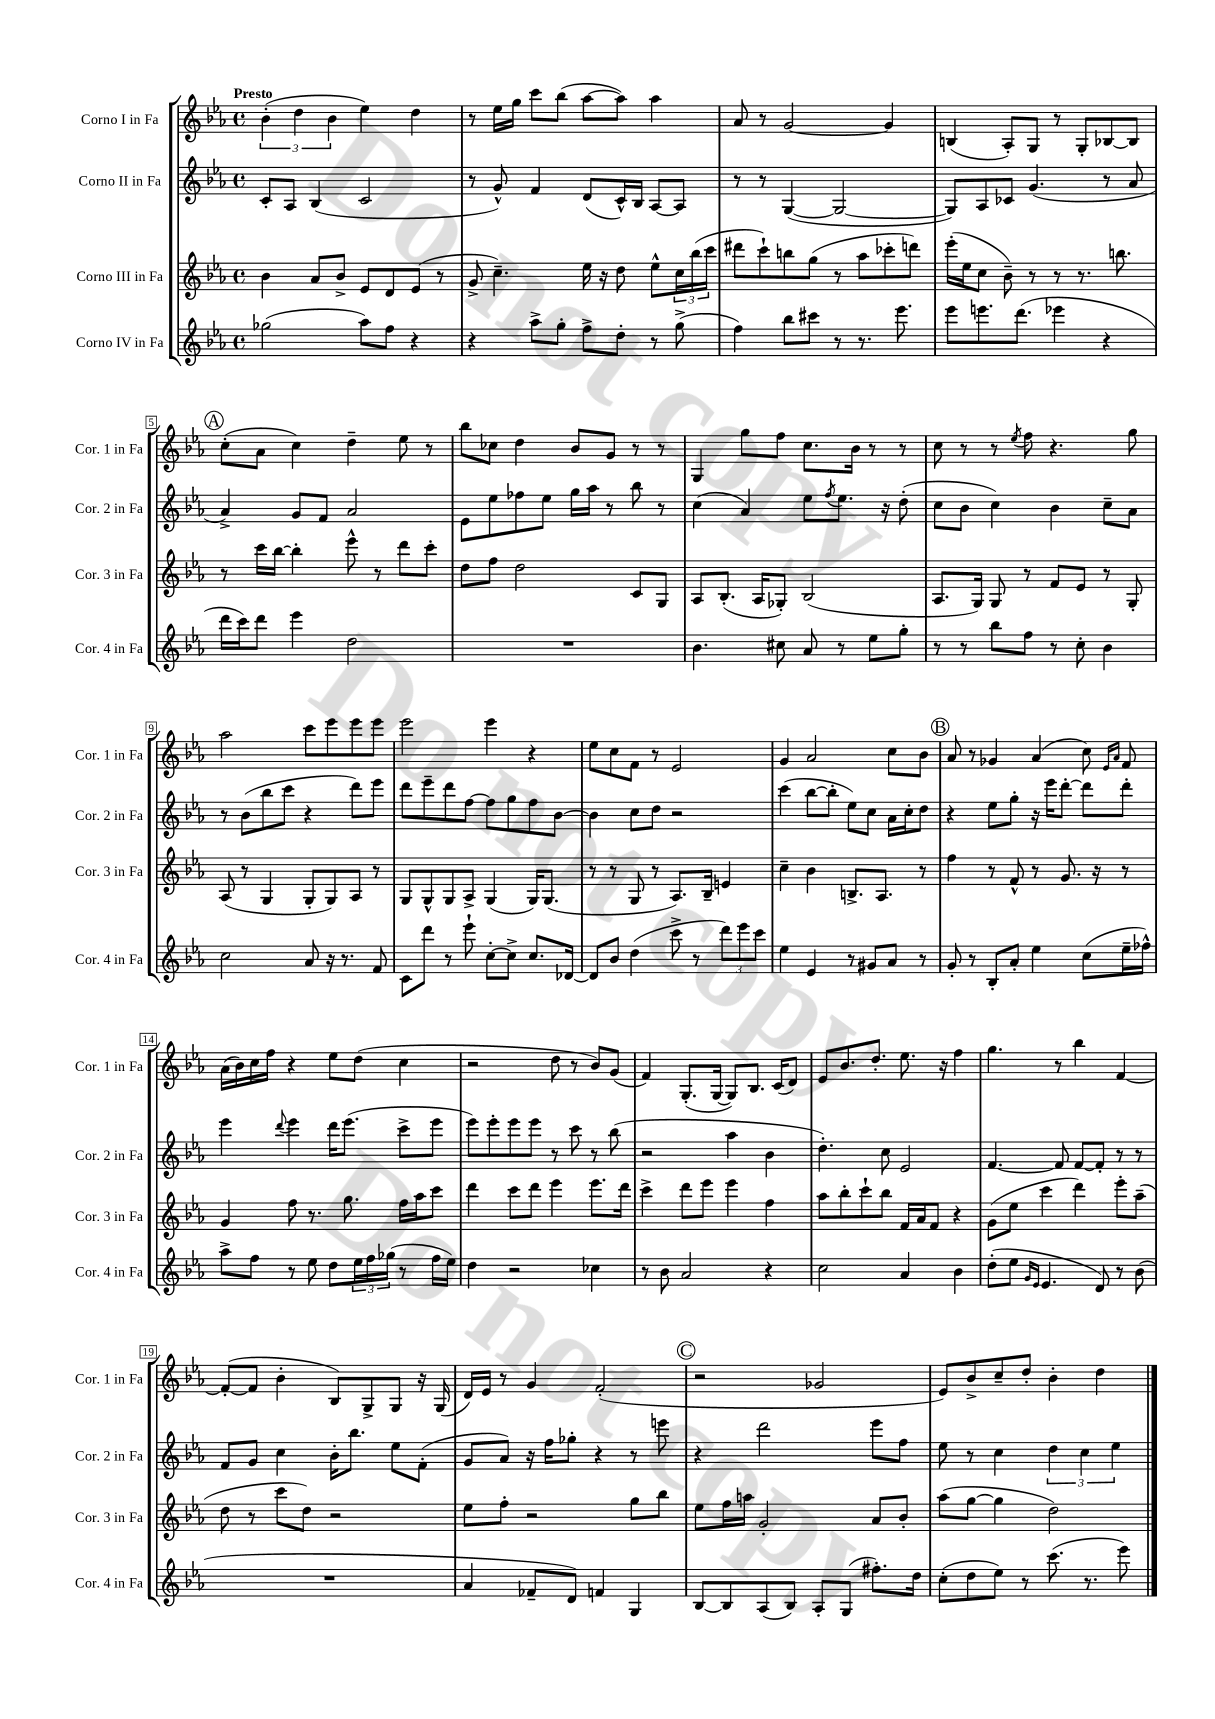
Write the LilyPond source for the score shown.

<<
\new StaffGroup <<
\new Staff = "s0" \with { instrumentName = "Corno I in Fa" shortInstrumentName = "Cor. 1 in Fa" } {
    \clef treble \key ees \major \defaultTimeSignature \time 4/4 \tempo "Presto"
    \tuplet 3/2 { bes'4-.( d''4 bes'4 } ees''4) d''4 |
    r8 ees''16 g''16 c'''8 bes''8( aes''8~ aes''8) aes''4 |
    aes'8 r8 g'2~ g'4 |
    b4( aes8-.) g8 r8 g8-. bes8~ bes8 |
    \mark \markup { \circle "A" } c''8-.( aes'8 c''4) d''4-- ees''8 r8 |
    bes''8 ces''8 d''4 bes'8 g'8 r8 r8 |
    g4 g''8 f''8 c''8. bes'16 r8 r8 |
    c''8 r8 r8 \acciaccatura { ees''8 } f''8 r4. g''8 |
    aes''2 c'''8 ees'''8 ees'''8 ees'''8 |
    ees'''2 ees'''4 r4 |
    ees''8 c''8 f'8 r8 ees'2 |
    g'4 aes'2 c''8 bes'8 |
    \mark \markup { \circle "B" } aes'8 r8 ges'4 aes'4( c''8) \grace { ees'16 aes'16 } f'8 |
    aes'16( bes'16) c''16 f''16 r4 ees''8 d''8( c''4 |
    r2 d''8 r8 bes'8) g'8( |
    f'4) g8.-.( g16~ g8) bes8. c'16( d'8) |
    ees'8 bes'8. d''8.-. ees''8. r16 f''4 |
    g''4. r8 bes''4 f'4~ |
    f'8~-.( f'8 bes'4-. bes8) g8-> g8 r16 g16( |
    d'16) ees'16 r8 g'4 f'2-.( |
    \mark \markup { \circle "C" } r2 ges'2 |
    ees'8) bes'8-> c''8-- d''8-. bes'4-. d''4 \bar "|." |
}
\new Staff = "s1" \with { instrumentName = "Corno II in Fa" shortInstrumentName = "Cor. 2 in Fa" } {
    \clef treble \key ees \major \defaultTimeSignature \time 4/4
    c'8-. aes8 bes4( c'2 |
    r8 g'8-^) f'4 d'8( c'16-^) bes16 aes8~ aes8 |
    r8 r8 g4~( g2~ |
    g8) aes8 ces'8 g'4.( r8 aes'8 |
    \mark \markup { \circle "A" } aes'4->) g'8 f'8 aes'2 |
    ees'8 ees''8 fes''8 ees''8 g''16 aes''16 r8 bes''8 r8 |
    c''4( aes'4) ees''8 \acciaccatura { f''8 } ees''8. r16 d''8-.( |
    c''8 bes'8 c''4) bes'4 c''8-- aes'8 |
    r8 bes'8( bes''8 c'''8 r4 d'''8) ees'''8 |
    d'''8 ees'''8-- d'''8 f''8~ f''8 g''8 f''8 bes'8~ |
    bes'4 c''8 d''8 r2 |
    c'''4( bes''8~ bes''8-. ees''8) c''8 aes'16 c''16-. d''8 |
    \mark \markup { \circle "B" } r4 ees''8 g''8-. r16 ees'''16 d'''8~-. d'''8 d'''8-. |
    ees'''4 \appoggiatura { d'''8 } ees'''4 d'''16 ees'''8.( c'''8-> ees'''8 |
    ees'''8) ees'''8-. ees'''8 ees'''8 r8 c'''8 r8 bes''8( |
    r2 aes''4 bes'4 |
    d''4.-.) c''8 ees'2 |
    f'4.~ f'8 f'8~ f'8-. r8 r8 |
    f'8 g'8 c''4 bes'16-. bes''8. ees''8 f'8-.( |
    g'8 aes'8) r16 f''16 ges''8-. r4 r8 e'''8 |
    \mark \markup { \circle "C" } r4 d'''2 ees'''8 f''8 |
    ees''8 r8 c''4 \tuplet 3/2 { d''4 c''4 ees''4 } \bar "|." |
}
\new Staff = "s2" \with { instrumentName = "Corno III in Fa" shortInstrumentName = "Cor. 3 in Fa" } {
    \clef treble \key ees \major \defaultTimeSignature \time 4/4
    bes'4 aes'8 bes'8-> ees'8 d'8 ees'8( r8 |
    g'8-> c''4.--) ees''16 r16 d''8 ees''8-^ \tuplet 3/2 { c''16 bes''16( c'''16 } |
    dis'''8 c'''8-!) b''8 g''8( r8 aes''8 ces'''8-. d'''8) |
    ees'''16-.( ees''16 c''8 bes'8--) r8 r8 r8. b''8. |
    \mark \markup { \circle "A" } r8 c'''16 bes''16~ bes''4-. ees'''8-^ r8 d'''8 c'''8-. |
    d''8 f''8 d''2 c'8 g8 |
    aes8 bes8.-.( aes16 ges8-.) bes2( |
    aes8. g16) g8 r8 f'8 ees'8 r8 g8-. |
    aes8( r8 g4 g8-. g8) aes8 r8 |
    g8 g8-^ g8 aes8-> g4( g16) g8.( |
    r8 r8 g8 r8 aes8.) bes16-- e'4 |
    c''4-- bes'4 b8.-> aes8. r8 |
    \mark \markup { \circle "B" } f''4 r8 f'8-^ r8 g'8. r16 r8 |
    g'4 f''8 r8. g''8. f''16 aes''16 c'''8 |
    d'''4 c'''8 d'''8 ees'''4 ees'''8. d'''16 |
    c'''4-> d'''8 ees'''8 ees'''4 f''4 |
    aes''8 bes''8-. c'''8-! bes''8 f'16 aes'16 f'8 r4 |
    g'8( ees''8 c'''4 d'''4) ees'''8-. aes''8--( |
    d''8 r8 c'''8 d''8) r2 |
    ees''8 f''8-. r2 g''8 bes''8 |
    \mark \markup { \circle "C" } ees''8 f''16 a''16 g'2-. aes'8 bes'8-. |
    aes''8( g''8~ g''4 d''2) \bar "|." |
}
\new Staff = "s3" \with { instrumentName = "Corno IV in Fa" shortInstrumentName = "Cor. 4 in Fa" } {
    \clef treble \key ees \major \defaultTimeSignature \time 4/4
    ges''2( aes''8) f''8 r4 |
    r4 aes''8-> g''8-. f''8-> d''8-. r8 g''8->( |
    f''4) bes''8 cis'''8 r8 r8. ees'''8. |
    ees'''8 e'''8. d'''8.( ees'''4 r4 |
    \mark \markup { \circle "A" } d'''16 c'''16) d'''8 ees'''4 d''2 |
    R1 |
    bes'4. cis''8 aes'8 r8 ees''8 g''8-. |
    r8 r8 bes''8 f''8 r8 c''8-. bes'4 |
    c''2 aes'8 r16 r8. f'8 |
    c'8 d'''8 r8 ees'''8-! c''8~-. c''8-> c''8. des'16~ |
    des'8 bes'8 d''4( c'''8-> r8 \tuplet 3/2 { d'''8) ees'''8 c'''8 } |
    ees''4 ees'4 r8 gis'8 aes'8 r8 |
    \mark \markup { \circle "B" } g'8-. r8 bes8-. aes'8-. ees''4 c''8( ees''16-- fes''16-^) |
    aes''8-> f''8 r8 ees''8 d''8 \tuplet 3/2 { ees''16 f''16 ges''16( } r8 f''16 ees''16) |
    d''4 r2 ces''4 |
    r8 bes'8 aes'2 r4 |
    c''2 aes'4 bes'4 |
    d''8-.( ees''8 \grace { g'16 ees'16 } ees'4. d'8) r8 bes'8( |
    R1 |
    aes'4 fes'8-- d'8) f'4 g4 |
    \mark \markup { \circle "C" } bes8~ bes8 aes8( bes8) aes8-. g8( fis''8.-.) d''16 |
    c''8-.( d''8 ees''8) r8 c'''8.( r8. ees'''8) \bar "|." |
}
>>
>>
\layout { \context { \Score \override BarNumber.stencil = #(make-stencil-boxer 0.1 0.3 ly:text-interface::print) } }
